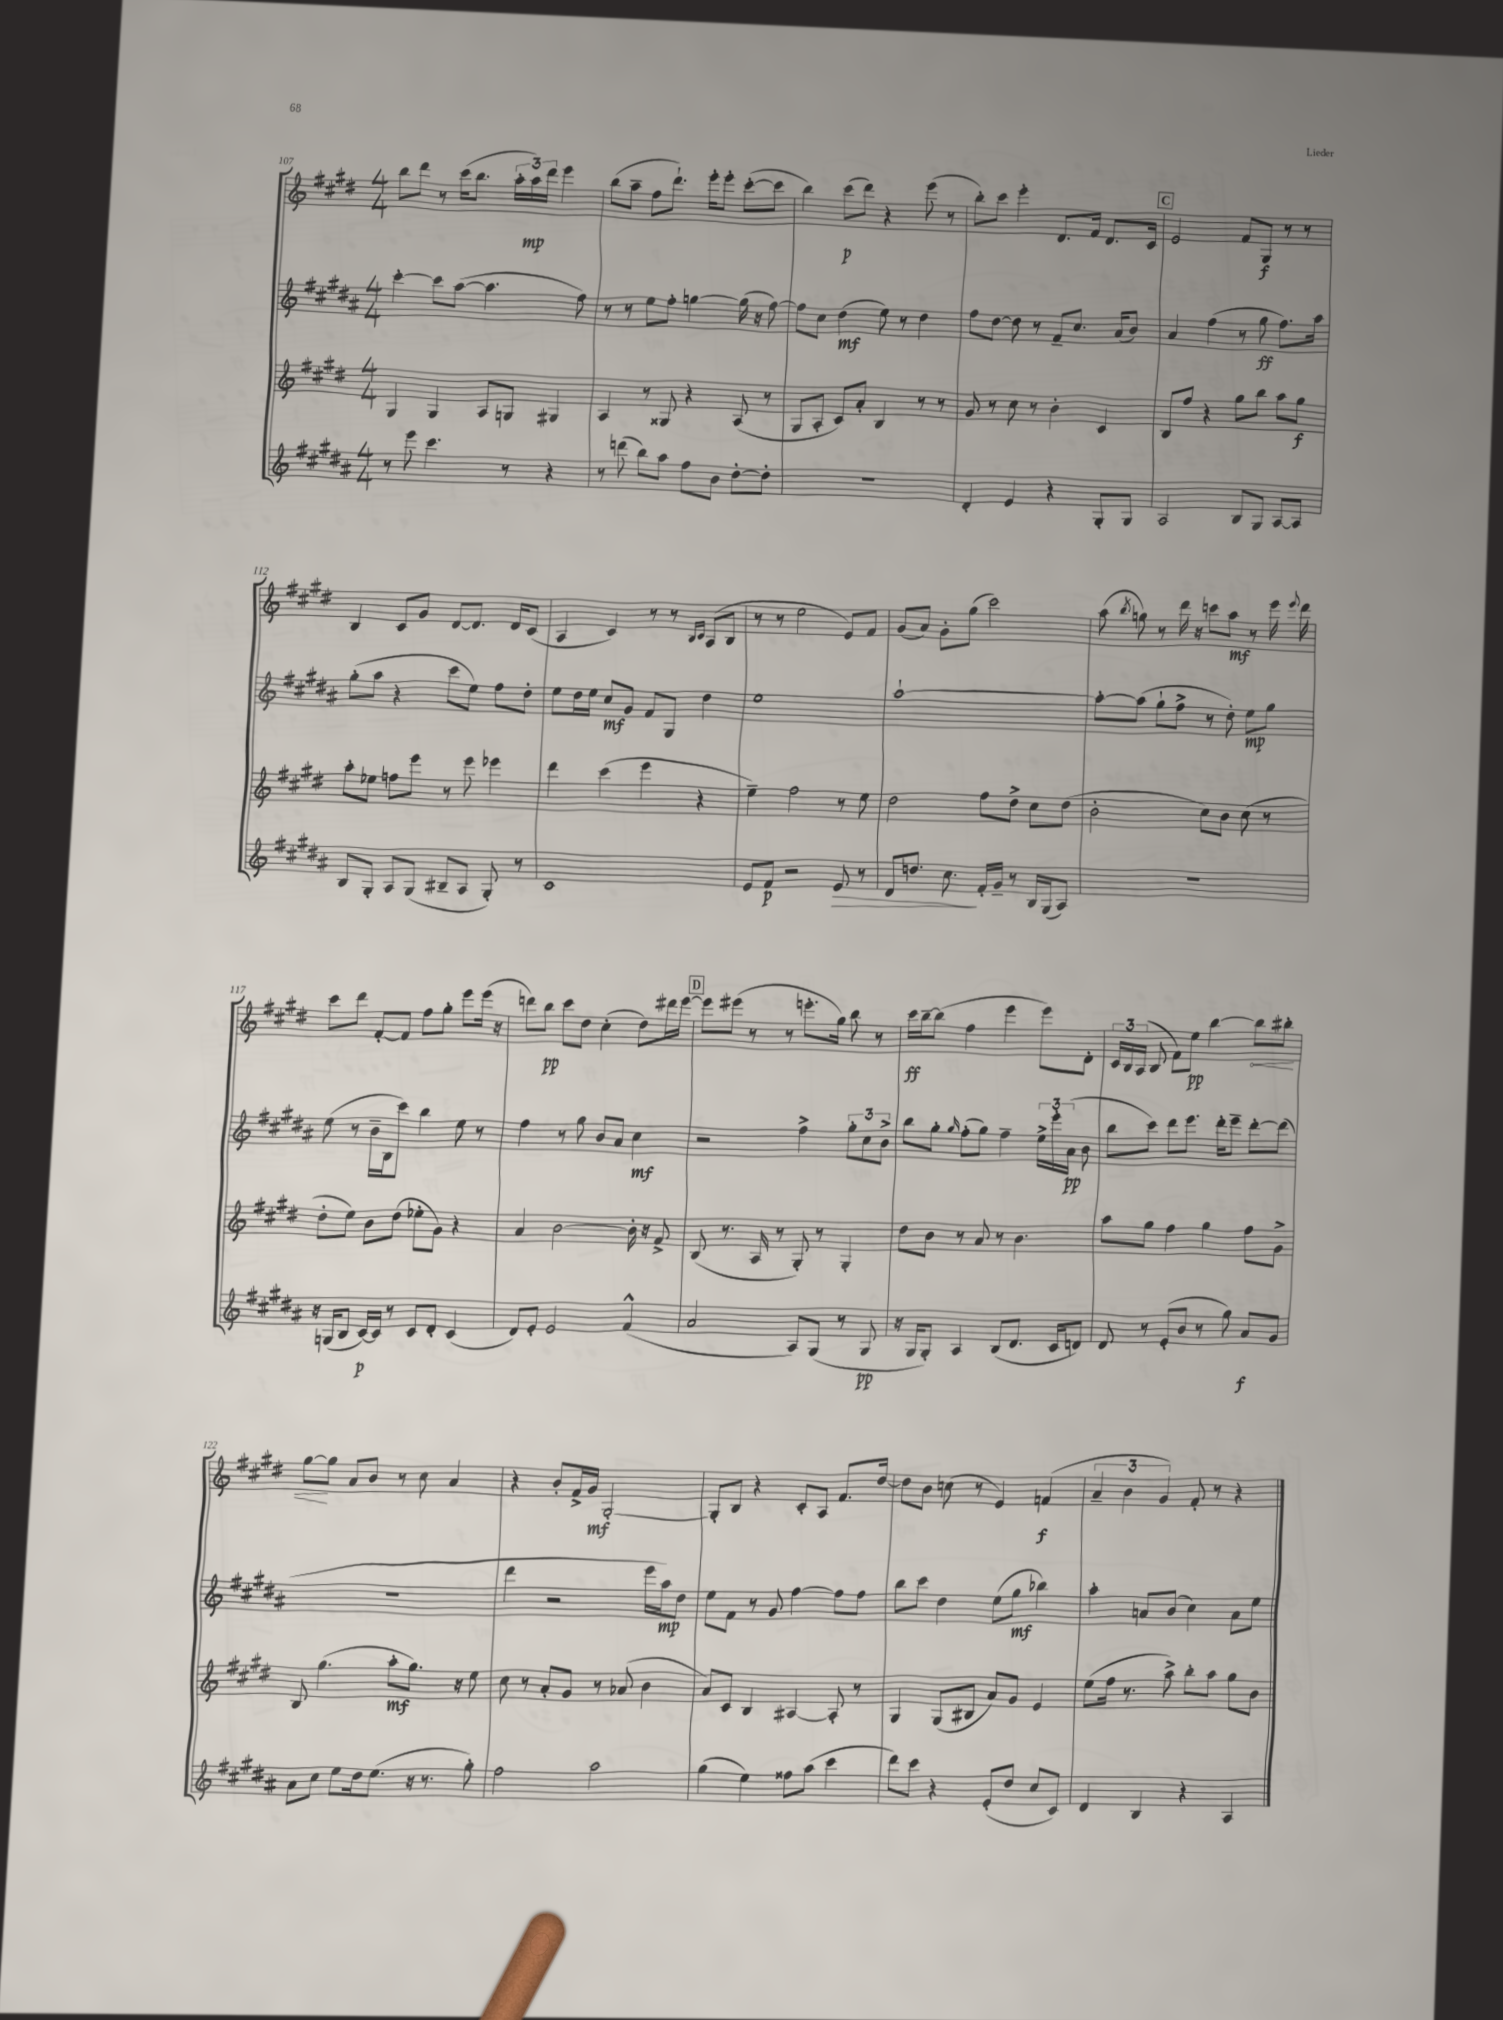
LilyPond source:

<<
\new StaffGroup <<
\new Staff = "s0" {
    \clef treble \key e \major \numericTimeSignature \time 4/4
    \autoBeamOff b''8[ dis'''8] r8 cis'''16[( b''8.] \tuplet 3/2 { a''16[-. a''16\mp) dis'''16] } e'''4 |
    b''8[( a''8]-- fis''8[ dis'''8.]-!) e'''16[-. e'''8]-. cis'''8[~-.( cis'''8] |
    b''4) cis'''8[\p( dis'''8]) r4 e'''8( r8 |
    b''8[-.) cis'''8] e'''4-. dis'8.[ fis'16] dis'8.[ cis'16] |
    \mark \markup { \box "C" } e'2 fis'8[ gis8]\f r8 r8 |
    b4 cis'8[ gis'8] dis'8[~ dis'8.] dis'16[ cis'8]( |
    a4 cis'4) r8 r8 \grace { b16[ cis'16] } a8[( b8] |
    r8 r8 e''2 e'8[) fis'8] |
    gis'8[( a'8]) gis'8[-. gis''8]( cis'''2) |
    a''8( \acciaccatura { b''8 } g''8) r8 dis'''16 r16 c'''8[ a''8]\mf r8 e'''16 \appoggiatura { e'''8 } dis'''16 |
    cis'''8[ dis'''8] fis'8[~-. fis'8] fis''8[ gis''8]-. e'''8[ e'''16]( r16 |
    d'''8[) b''8]\pp cis'''8[ dis''8] cis''4-.( dis''8[) dis'''16 e'''16]~ |
    \mark \markup { \box "D" } e'''8[ eis'''8]( r8 r8 e'''8.[-. gis''16]) b''8 r8 |
    cis'''16[\ff b''16~-- b''8]( fis''4 e'''4 e'''8[) dis'8]-. |
    \tuplet 3/2 { cis'16[ b16 a16]( } b8 fis'8[) e''8]\pp b''4~ \once \override Hairpin.circled-tip = ##t b''8[\< bis''8]-. |
    gis''8[~\! gis''8] a'8[ b'8] r8 cis''8 a'4 |
    r4 b'8[-. fis'16-> gis'16]\mf gis2~-. |
    gis8[-. b8] r4 cis'8[-. a8] fis'8.[ dis''16]~ |
    dis''8[ b'8] c''8( r8 e'4) f'4\f( |
    \tuplet 3/2 { a'4-- b'4 gis'4) } fis'8-. r8 r4 \bar "|." |
}
\new Staff = "s1" {
    \clef treble \key b \major \numericTimeSignature \time 4/4
    \autoBeamOff cis'''4~-. cis'''8[ ais''8]~( ais''4. fis''8) |
    r8 r8 e''8[ fis''8]-. g''4~ g''16( r16 fis''8~) |
    fis''8[ cis''8] dis''4\mf( e''8) r8 dis''4 |
    fis''8[ dis''8]~ dis''8 r8 fis'8[-- cis''8.] ais'16[( b'8]) |
    \mark \markup { \box "C" } ais'4 fis''4( r8 gis''8\ff fis''8.[) ais''16] |
    gis''8[-.( ais''8] r4 cis'''8[ e''8]) fis''8[ dis''8]-. |
    e''8[ dis''16 e''16] cis''8[\mf gis'8] fis'8[ gis8] dis''4 |
    e''1 |
    ais''1~-! |
    ais''8[~-. ais''8]( gis''8[-! fis''8]-> r8 dis''8-.) e''8[\mp gis''8] |
    e''8( r8 b'16[-- b16 cis'''8]) b''4 e''8 r8 |
    fis''4 r8 gis''8 b'8[ ais'8] cis''4\mf |
    \mark \markup { \box "D" } r2 fis''4-> \tuplet 3/2 { gis''8[-. cis''8 b'8]-> } |
    b''8[ gis''8]-. \grace { gis''16 } fis''8[-.( gis''8]) fis''4-- \tuplet 3/2 { e''16[-> e'''16-. ais'16]\pp( } b'8 |
    b''8[ cis'''8]) dis'''8[ e'''8.] dis'''16[-. e'''8]-- dis'''8[~-. dis'''8]( |
    r1 |
    dis'''4 r2 e'''16[ ais''16\mp) dis''8] |
    e''8[ fis'8] r8 gis'8 fis''4~ fis''8[ fis''8] |
    b''8[ cis'''8] dis''4 e''8[( gis''8]\mf bes''4) |
    ais''4-. a'8[ b'8]( cis''4) a'8[ e''8] \bar "|." |
}
\new Staff = "s2" {
    \clef treble \key e \major \numericTimeSignature \time 4/4
    \autoBeamOff gis4 gis4 a8[ g8] gis4 |
    a4 r8 gisis8 r4 a8( r8 |
    gis8[ a8]-. cis'8[) a'8]-. b4 r8 r8 |
    gis'8 r8 cis''8 r8 b'4-. cis'4 |
    \mark \markup { \box "C" } b8[ fis''8] r4 gis''8[ b''8] a''8[ gis''8]\f |
    a''8[-. ees''8] f''8[ e'''8] r8 e'''8 ees'''4 |
    dis'''4 cis'''4( e'''4 r4 |
    e''4--) fis''2 r8 e''8 |
    dis''2 fis''8[ dis''8]-> cis''8[ dis''8]( |
    b'2-. cis''8[) b'8] cis''8( r8 |
    dis''8[-. e''8]) b'8[ dis''8]( ees''8[-. gis'8]) r4 |
    a'4 b'2~ b'16-. r16 fis'8-> |
    \mark \markup { \box "D" } b8( r8. a16 r8 gis8-.) r8 gis4-. |
    dis''8[ b'8] r8 a'8 r8 b'4. |
    a''8[ gis''8] fis''4 gis''4 fis''8[ gis'8]-> |
    b8 gis''4.( a''8[-.\mf gis''8.]) r16 e''8 |
    cis''8 r8 a'8[-. gis'8] r8 aes'8( b'4 |
    a'8[) cis'8] b4 ais4~ ais8-. r8 |
    gis4 gis8[( bis8] a'8[) gis'8] e'4 |
    e''8[( fis''16] r8. a''8->) b''8[-. a''8] gis''8[ b'8] \bar "|." |
}
\new Staff = "s3" {
    \clef treble \key b \major \numericTimeSignature \time 4/4
    \autoBeamOff r8 e'''8 cis'''4. r8 r4 |
    r8 d'''8( b''8[) ais''8] fis''8[ b'8] dis''8[~-. dis''8]-. |
    r1 |
    dis'4-. e'4 r4 gis8[-. gis8] |
    \mark \markup { \box "C" } ais2 b8[ gis8] ais8[~ ais8] |
    b8[ gis8]-. ais8[ gis8]( bis8[-- ais8] gis8-.) r8 |
    cis'1 |
    e'8[ fis'8]\p r2 e'8\> r8 |
    dis'8[ d''8.] cis''8.\! fis'16[-. gis'16]-- r8 b16[ gis16( ais8]) |
    R1 |
    r16 g16[( b8] cis'16[~\p) cis'16] r8 cis'8[ dis'8]-. cis'4( |
    dis'8[) e'8]-. e'2 fis'4-^( |
    \mark \markup { \box "D" } ais'2 ais8[) gis8]( r8 gis8\pp |
    r16 gis16[ gis8]-.) ais4 b8[( dis'8.] cis'16[ d'8]) |
    dis'8 r8 e'8[-.( b'8] r8 gis''8) ais'8[\f gis'8] |
    ais'8[ cis''8] e''8[ dis''16 e''8.]( r16 r8. gis''8-.) |
    fis''2 ais''2 |
    gis''4( e''4) fisis''8[ ais''8]( cis'''4 |
    dis'''8[) cis'''8] r4 e'8[-.( dis''8] cis''8[ cis'8]) |
    dis'4 b4 r4 ais4 \bar "|." |
}
>>
>>
\layout { \context { \Score currentBarNumber = #107 } }
